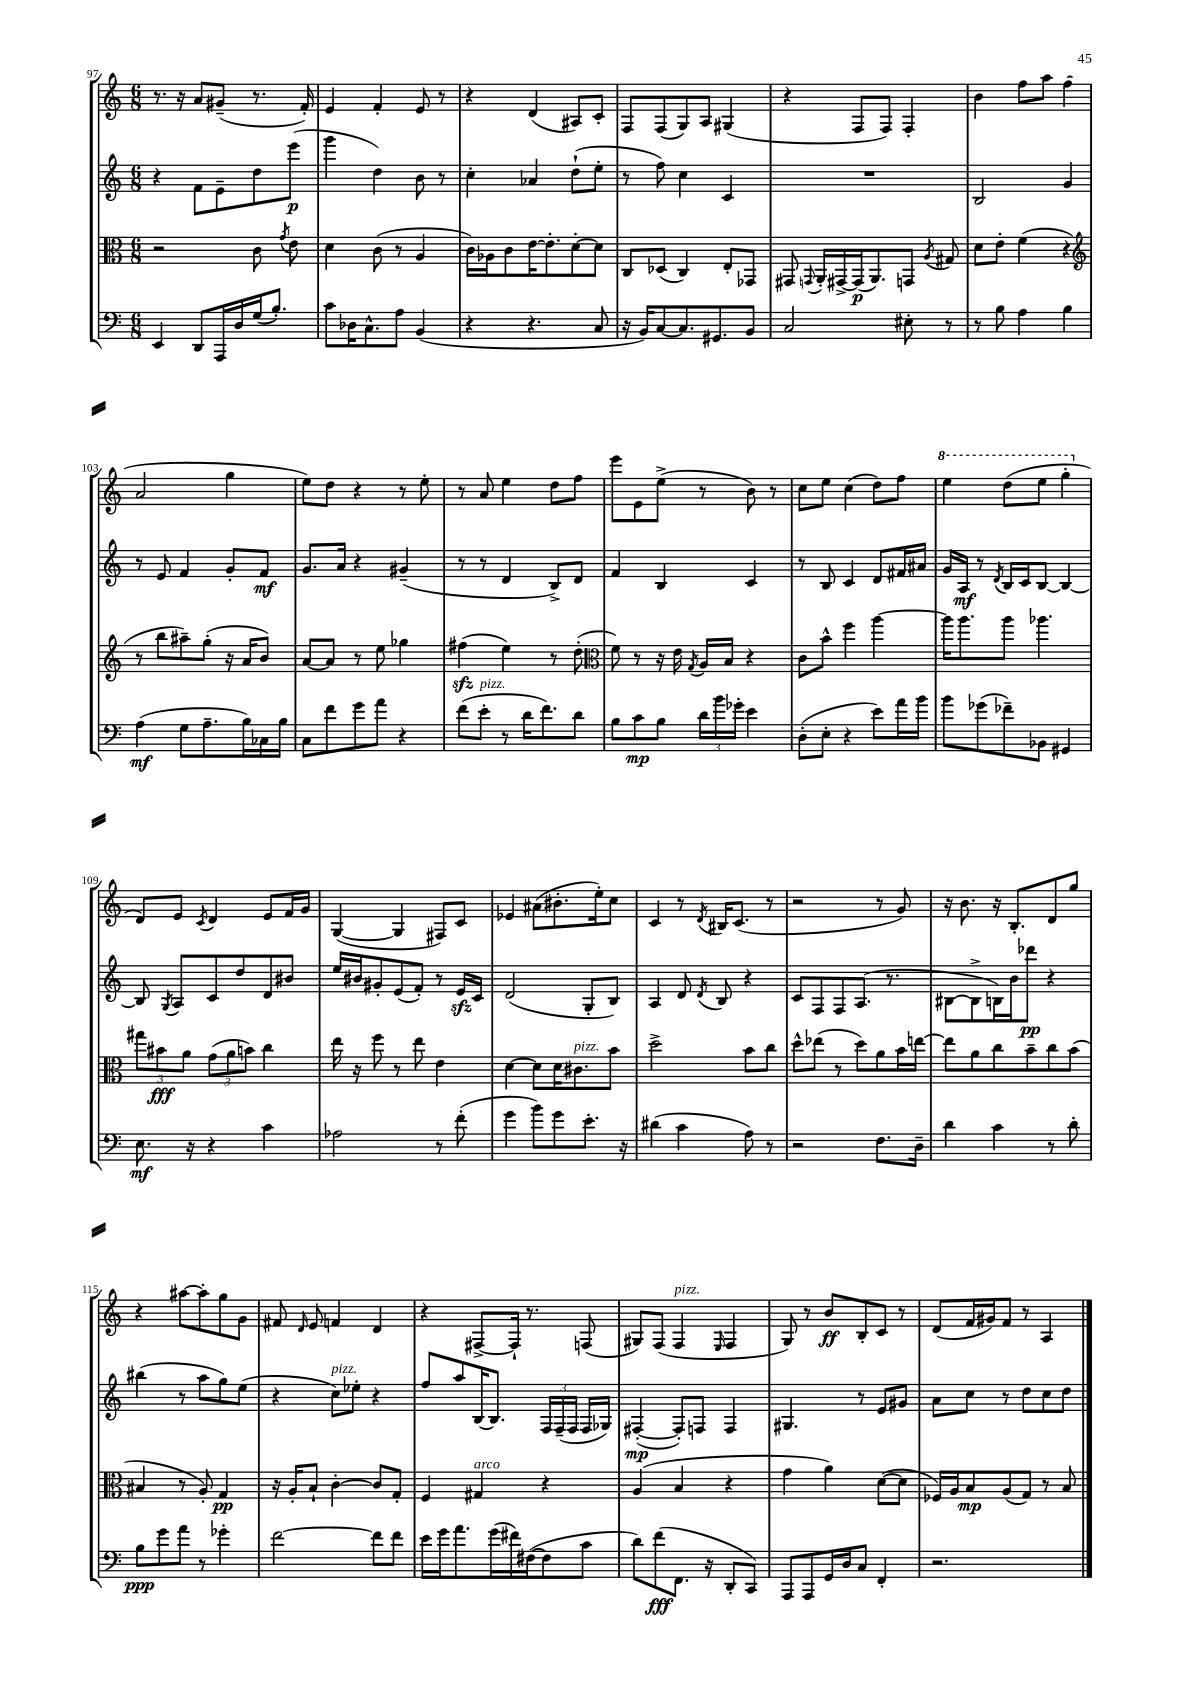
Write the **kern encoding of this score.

**kern	**kern	**kern	**kern
*staff4	*staff3	*staff2	*staff1
*clefF4	*clefC3	*clefG2	*clefG2
*k[]	*k[]	*k[]	*k[]
*M6/8	*M6/8	*M6/8	*M6/8
4EE/	2r	4r	8.r
.	.	.	16r
8DD/L	.	8f\L	8a/L
16AAA/L	.	8e~\	(8g#~/J
16D/	.	.	.
(16G/J	8c\	8dd\	8.r
8.B'/J)	.	.	.
.	8qg/	.	.
.	8e\	(8eee\J	.
.	.	.	16f'/)
=	=	=	=
8c\L	4d\	4ggg\	4e/
16D-\K	.	.	.
8.C^^\	.	.	.
.	(8c\	4dd\)	4f'/
8A\J	8r	.	.
(4BB/	4A/	8b\	8e/
.	.	8r	8r
=	=	=	=
4r	16c\LL)	4cc'\	4r
.	16A-\J	.	.
.	8c\	.	.
4.r	[16e\K	4a-/	(4d/
.	8.e'\]	.	.
.	[8d'\	(8dd`\L	8A#/L)
8C/	8d\]J	8ee'\J	8c'/J
=	=	=	=
16r	8C/L	8r	8F/L
16BB/LK)	.	.	.
[8C/	(8D-/J	8ff\)	(8F/
8.C/]	4C/)	4cc\	8G/)
.	.	.	8A/J
8.GG#/	.	.	.
.	8E'/L	4c/	(4G#/
8BB/J	8GG-/J	.	.
=	=	=	=
2C/	8GG#/	2.r	4r
.	8qqGG/	.	.
.	16AA'/LL	.	.
.	[16GG#^/	.	.
.	(16GG#/]J	.	8F/L
.	8.AA/)	.	.
.	.	.	8F/J)
8E#'\	8GG/J	.	4F'/
.	8qA/	.	.
8r	8G#/	.	.
=	=	=	=
8r	8d\L	2B/	4b\
8B\	8e'\J	.	.
4A\	(4f\	.	8ff\L
.	.	.	8aa\J
4B\	4r	4g/	(4ff\
=	=	=	=
*	*clefG2	*	*
(4A\	8r	8r	2a/
.	8bb\L	8e/	.
8G\L	8aa#~\)	4f/	.
8.A~\	(8gg'\J	.	.
.	16r	8g'/L	4gg\
16B\L)	16a/LK	.	.
16C-\	8b/J)	8f/J	.
16B\JJ	.	.	.
=	=	=	=
8C\L	[8a/L	8.g/L	8ee\L)
8f\	8a/]J	.	8dd\J
.	.	16a/Jk	.
8g\	8r	4r	4r
8a\J	8ee\	.	.
4r	4gg-\	(4g#~/	8r
.	.	.	8ee'\
=	=	=	=
(8f\L	(4ff#\	8r	8r
8e'\J	.	8r	8a/
8r	4ee\)	4d/	4ee\
16d\LK	.	.	.
8.f\)	.	.	.
.	8r	8B^/L)	8dd\L
8d\J	(8dd'\	8d/J	8ff\J
=	=	=	=
*	*clefC3	*	*
8B\L	8f\)	4f/	8eee\L
8c\	8r	.	8e\
8B\J	16r	4B/	(8ee^\J
.	16e\	.	.
.	8qG/	.	.
24d\LL	16A/LL	.	8r
24b\	.	.	.
.	16B/JJ	.	.
24g-'\JJ	.	.	.
4e\	4r	4c/	8b\)
.	.	.	8r
=	=	=	=
(8D'\L	8c\L	8r	8cc\L
8E'\J	8b^^\J	8B/	8ee\J
4r	4ff\	4c/	(4cc\
8e\L)	[4aa\	8d/L	8dd\L)
16a\L	.	16f#/L	8ff\J
16b\JJ	.	16a#/JJ	.
=	=	=	=
8b\L	16aa\]LK	16g/LL	4eee\
.	8.aa\	16A/JJ	.
(8g-\	.	8r	.
.	.	8qd/	.
8f-~\)	8aa\J	16B/LL	(8ddd\L
.	.	16c/J	.
8BB-\J	4.aa-\	[8B/J	8eee\J
4GG#/	.	4B/_	4ggg'\
=	=	=	=
8.E\	12gg#\L	8B/]	8d/L)
.	12b#\	.	.
.	.	8qG/	.
.	.	8A/L	8e/J
.	12a\J	.	.
16r	.	.	.
.	.	.	8qc/
4r	(12g\L	8c/	4d/
.	12a\	.	.
.	.	8dd/	.
.	12b\J)	.	.
4c\	4cc\	8d/	8e/L
.	.	8b#/J	16f/L
.	.	.	16g/JJ
=	=	=	=
2A-\	16ee\	16ee/LL	([4G/
.	16r	16b#/J	.
.	8ff\	8g#'/	.
.	8r	(8e/	4G/]
.	8ee\	8f'/J)	.
8r	4e\	8r	8F#/L)
(8f'\	.	16e/LL	8c/J
.	.	16c/JJ	.
=	=	=	=
4g\	[4d\	(2d/	4e-/
8b\L)	8d\]L	.	(8a#\L
8g\	16d\K	.	8.b#'\
.	8.c#\	.	.
8.e'\J	.	8G'/L	.
.	.	.	16ee'\k)
.	8b\J	8B/J)	8cc\J
16r	.	.	.
=	=	=	=
(4d#\	2dd^\	4A/	4c/
4c\	.	8d/	8r
.	.	8qd/	8qd/
.	.	8B/	16B#/LK
.	.	.	(8.c/J
8A\)	8b\L	4r	.
8r	8cc\J	.	8r
=	=	=	=
2r	8dd^^\L	8c/L	2r
.	(8ee-\J	8F/	.
.	8r	8F/	.
.	8dd\L)	(8.A/J	.
8.F\L	8a\	.	8r
.	.	8.r	.
.	16b\L	.	8g/)
16D~\Jk	[16ee\JJ	.	.
=	=	=	=
4d\	8ee\]L	[8B#\L	16r
.	.	.	8.b\
.	8a\	8B#^\]	.
4c\	8cc\	16B\L)	16r
.	.	16b\J	8.B'/L
.	8b~\	8ddd-\J	.
8r	8cc\	4r	8d/
8d'\	(8b\J	.	8gg/J
=	=	=	=
8B\L	4B#/	(4bb#\	4r
8g\	.	.	.
8a\J	8r	8r	[8aa#\L
8r	8A'/)	8aa\L	8aa#'\]
4g-'\	4G/	8gg\)	8gg\
.	.	(8ee\J	8g\J
=	=	=	=
[2f\	16r	4r	8f#/
.	16A'/LK	.	.
.	.	.	16qqd/
.	8B`/J	.	8e/
.	[4c'\	8cc\L)	4f/
.	.	8ee-'\J	.
8f\]L	8c/]L	4r	4d/
8f\J	8G'/J	.	.
=	=	=	=
16e\LL	4F/	8ff/L	4r
16g\J	.	.	.
8.a\	.	8aa/	.
.	4G#/	[16B/K	[8F#^/L
(16g\L	.	8.B/]J	.
16f#\)	.	.	16F#`/]Jk
([16F#\J	.	.	8.r
8F#\]	4r	24F/LL	.
.	.	(24F~/	.
.	.	24F/JJ	.
8c\J	.	16F/LL	(8F/
.	.	16G-/JJ)	.
=	=	=	=
8d\L)	(4A/	([4F#'/	8G#/L)
(8f\	.	.	(8F/J
8.FF\J	4B/	8F#'/]L)	4F/
.	.	8F/J	.
16r	.	.	.
.	.	.	16qqE/
8DD'/L	4r	4F/	4F/
8CC/J)	.	.	.
=	=	=	=
8AAA/L	4g\	4.G#/	8G/)
8AAA/	.	.	8r
16GG/L	4a\)	.	8b/L
16D/J	.	.	.
8C/J	.	8r	8B'/
4FF'/	([8d\L	8e/L	8c/J
.	8d\]J	8g#/J	8r
=	=	=	=
2.r	16F-/LL)	8a\L	(8d/L
.	16A/J	.	.
.	8B/	8cc\J	16f/L
.	.	.	16g#/J)
.	(8A/	8r	8f/J
.	8G/J)	8dd\L	8r
.	8r	8cc\	4A/
.	8B/	8dd\J	.
==	==	==	==
*-	*-	*-	*-
